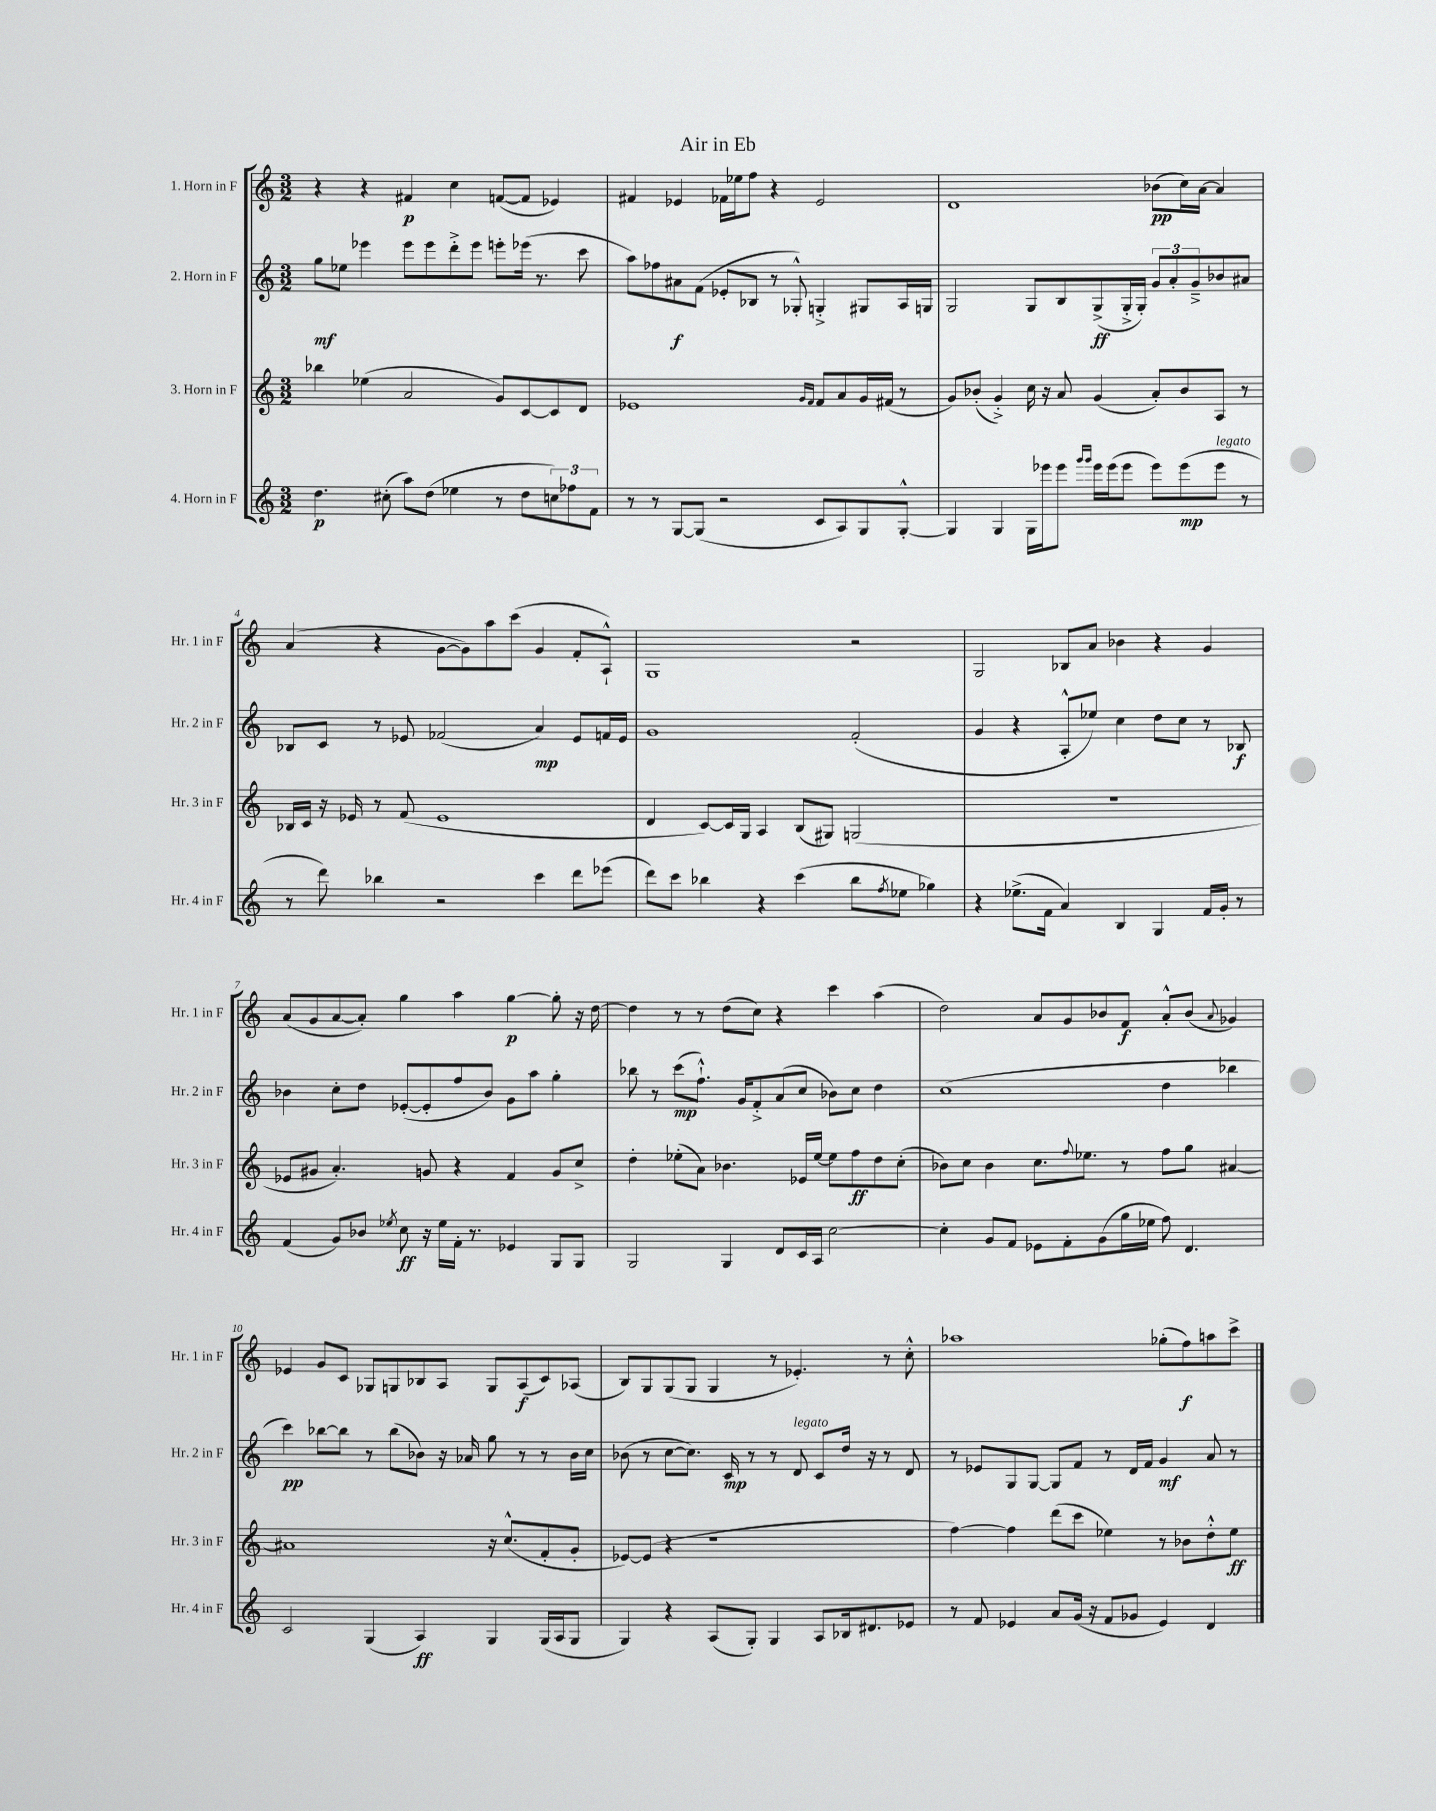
\header { title = "Air in Eb" }
<<
\new StaffGroup <<
\new Staff = "s0" \with { instrumentName = "1. Horn in F" shortInstrumentName = "Hr. 1 in F" } {
    \clef treble \key c \major \numericTimeSignature \time 3/2
    r4 r4 fis'4\p c''4 f'8~( f'8 ees'4) |
    fis'4 ees'4 fes'16 ees''16 f''8 r4 ees'2 |
    d'1 bes'8\pp( c''16) a'16~ a'4 |
    a'4( r4 g'8~ g'8) a''8 c'''8( g'4 f'8-. a8-!-^) |
    g1 r2 |
    g2 bes8 a'8 bes'4 r4 g'4 |
    a'8( g'8 a'8~ a'8-.) g''4 a''4 g''4~\p g''8-. r16 d''16~ |
    d''4 r8 r8 d''8( c''8) r4 c'''4 a''4( |
    d''2) a'8 g'8 bes'8 f'8\f a'8-.-^ bes'8( \appoggiatura { a'8 } ges'4) |
    ees'4 g'8 c'8 ges8 g8 bes8 a8 g8 a8\f( c'8) aes8( |
    b8) g8 g8( g8 g4 r8 ees'4.-.) r8 c''8-.-^ |
    aes''1 ges''8-.( f''8\f) a''8 c'''8-> \bar "|." |
}
\new Staff = "s1" \with { instrumentName = "2. Horn in F" shortInstrumentName = "Hr. 2 in F" } {
    \clef treble \key c \major \numericTimeSignature \time 3/2
    g''8\mf ees''8 ees'''4 ees'''8 ees'''8 d'''8-.-> ees'''8 e'''8-. ees'''16( r8. c'''8 |
    a''8) fes''8 ais'8\f f'8( ees'8-. bes8 r8 ges8-.-^) g4-.-> gis8 a16 g16 |
    g2 g8 b8 g8->\ff( g16-.-> g16-.) \tuplet 3/2 { g'8 a'8-. g'8---> } bes'8 ais'8 |
    bes8 c'8 r8 ees'8 fes'2( a'4\mp) ees'8 f'16 ees'16 |
    g'1 f'2-.( |
    g'4 r4 a8-.-^ ees''8) c''4 d''8 c''8 r8 bes8\f |
    bes'4 c''8-. d''8 ees'8~-.( ees'8-. f''8 bes'8) g'8 a''8 g''4-. |
    bes''8 r8 c'''8\mp( f''8.-!-^) g'16 f'8-.-> a'8( c''8 bes'8) c''8 d''4 |
    c''1( d''4 bes''4 |
    c'''4\pp) bes''8~ bes''8 r8 bes''8( bes'8) r16 aes'16 g''8 r8 r8 bes'16 c''16 |
    bes'8( r8 c''8~ c''8.) c'16\mp r8 r8 d'8^\markup { \italic "legato" } c'8 d''16 r16 r8 d'8 |
    r8 ees'8 g8 g8~ g8 f'8 r8 d'16 f'16 g'4\mf a'8 r8 \bar "|." |
}
\new Staff = "s2" \with { instrumentName = "3. Horn in F" shortInstrumentName = "Hr. 3 in F" } {
    \clef treble \key c \major \numericTimeSignature \time 3/2
    bes''4 ees''4( a'2 g'8) c'8~ c'8 d'8 |
    ees'1 \grace { g'16 f'16 } f'8 a'8 g'16 fis'16( r8 |
    g'8) bes'8-.( g'4-.->) c''16 r16 a'8 g'4( a'8-.) bes'8 a8 r8 |
    bes16 c'16 r16 ees'16 r8 f'8( ees'1 |
    d'4 c'8~) c'16 g16 a4 b8( gis8) g2( |
    R1. |
    ees'8 gis'8 a'4.-.) g'8 r4 f'4 g'8 c''8-> |
    d''4-. ees''8-.( a'8) bes'4. ees'16 ees''16~ ees''8 f''8\ff d''8 c''8-.( |
    bes'8) c''8 bes'4 c''8. \appoggiatura { f''8 } ees''8. r8 f''8 g''8 ais'4~ |
    ais'1 r16 c''8.-^( f'8-. g'8-. |
    ees'8~) ees'8( r4 r1 |
    f''4~) f''4 d'''8( c'''8 ees''4) r8 bes'8 d''8-.-^ ees''8\ff \bar "|." |
}
\new Staff = "s3" \with { instrumentName = "4. Horn in F" shortInstrumentName = "Hr. 4 in F" } {
    \clef treble \key c \major \numericTimeSignature \time 3/2
    d''4.\p cis''8-.( a''8) d''8( ees''4 r8 d''8 \tuplet 3/2 { c''8) fes''8 f'8 } |
    r8 r8 g8~ g8( r2 c'8 a8) g8 g8~-.-^ |
    g4 g4 g16 ees'''16 ees'''8 \grace { g'''16 g'''16 } ees'''16 ees'''16( ees'''8 ees'''8) ees'''8\mp( ees'''8^\markup { \italic "legato" } r8 |
    r8 d'''8) bes''4 r2 c'''4 d'''8 ees'''8( |
    d'''8) c'''8 bes''4 r4 c'''4( bes''8 \acciaccatura { f''8 } ees''8 ges''4) |
    r4 ees''8.->( f'16 a'4) b4 g4 f'16 g'16-. r8 |
    f'4( g'8) bes'8 \acciaccatura { ees''8 } c''8\ff r16 ees''16 f'16-. r8. ees'4 g8 g8 |
    g2 g4 d'8 c'16 a16 c''2~ |
    c''4-. g'8 f'8 ees'8 f'8-. g'8( g''16 ees''16 f''8) d'4. |
    c'2 g4( a4\ff) g4 g16( a16 g8 |
    g4) r4 a8( g8-.) g4 a8 bes16 dis'8. ees'8 |
    r8 f'8 ees'4 a'8 g'16( r16 f'8 ges'8 ees'4) d'4 \bar "|." |
}
>>
>>
